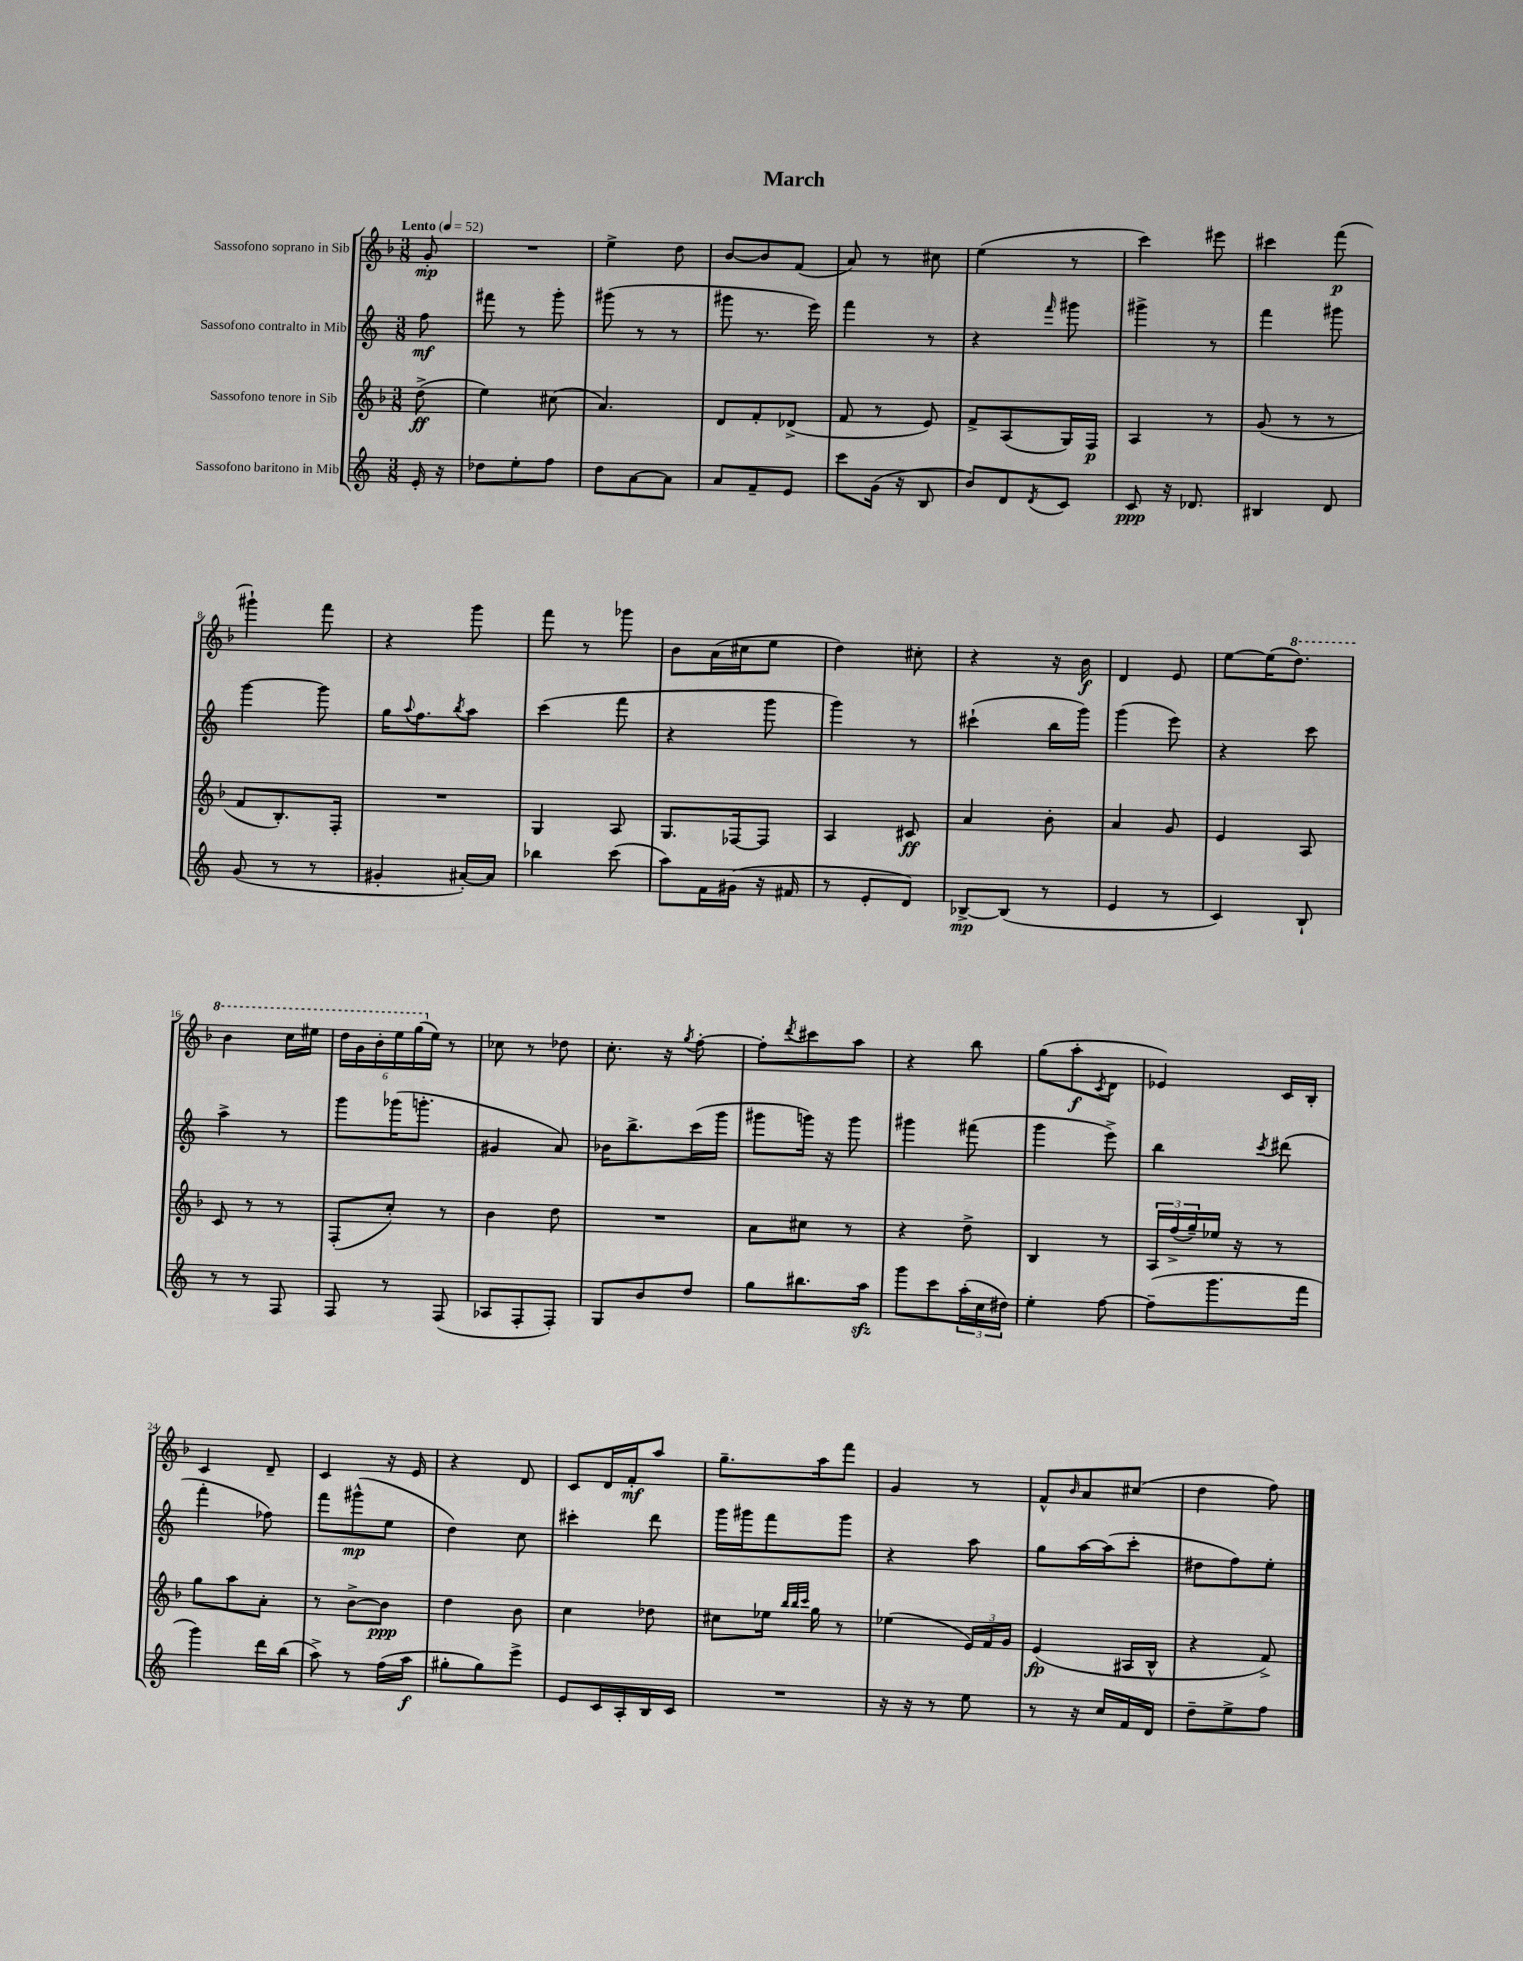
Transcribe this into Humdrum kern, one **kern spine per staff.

**kern	**dynam	**kern	**dynam	**kern	**dynam	**kern	**dynam
*part4	*part4	*part3	*part3	*part2	*part2	*part1	*part1
*staff4	*staff4	*staff3	*staff3	*staff2	*staff2	*staff1	*staff1
*I"Sassofono baritono in Mib	*	*I"Sassofono tenore in Sib	*	*I"Sassofono contralto in Mib	*	*I"Sassofono soprano in Sib	*
*clefG2	*	*clefG2	*	*clefG2	*	*clefG2	*
*k[]	*	*k[b-]	*	*k[]	*	*k[b-]	*
*M3/8	*	*M3/8	*	*M3/8	*	*M3/8	*
*MM52	*	*MM52	*	*MM52	*	*MM52	*
=	=	=	=	=	=	=	=
!	!	!	!	!	!	!LO:TX:a:B:t=Lento	!
16e'/	.	(8dd^\	ff	8ff\	mf	8g'/	mp
16r	.	.	.	.	.	.	.
=1	=1	=1	=1	=1	=1	=1	=1
8dd-X\L	.	4ee\)	.	8fff#X\	.	4.r	.
8ee'\	.	.	.	8r	.	.	.
8ff\J	.	(8cc#X\	.	8ggg'\	.	.	.
=2	=2	=2	=2	=2	=2	=2	=2
8dd\L	.	4.a/)	.	(8ggg#X\	.	4ee^\	.
[8a\	.	.	.	8r	.	.	.
8a\J]	.	.	.	8r	.	8dd\	.
=3	=3	=3	=3	=3	=3	=3	=3
8a/L	.	8d/L	.	8ggg#X\	.	[8b-/L	.
8f~/	.	8f'/	.	8.r	.	8b-/]	.
8e/J	.	(8d-X^/J	.	.	.	(8f/J	.
.	.	.	.	16eee\)	.	.	.
=4	=4	=4	=4	=4	=4	=4	=4
8ccc\L	.	8f/	.	4fff\	.	8a/)	.
(16g\Jk	.	8r	.	.	.	8r	.
16r	.	.	.	.	.	.	.
8B/	.	8e/)	.	8r	.	8cc#X\	.
=5	=5	=5	=5	=5	=5	=5	=5
8b/L)	.	8f^/L	.	4r	.	(4ee\	.
8d/	.	(8A/	.	.	.	.	.
8qd/	.	.	.	16qqfff/	.	.	.
8c/J	.	16G/L)	.	8ggg#X\	.	8r	.
.	.	16F/JJ	p	.	.	.	.
=6	=6	=6	=6	=6	=6	=6	=6
8c/	ppp	4A/	.	4ggg#X^\	.	4ccc\)	.
16r	.	.	.	.	.	.	.
8.d-X/	.	.	.	.	.	.	.
.	.	8r	.	8r	.	8eee#X\	.
=7	=7	=7	=7	=7	=7	=7	=7
4B#X/	.	(8g/	.	4fff\	.	4ccc#X\	.
.	.	8r	.	.	.	.	.
8d/	.	8r	.	8ggg#X\	.	(8fff\	p
!!LO:LB:g=z
=8	=8	=8	=8	=8	=8	=8	=8
(8g/	.	8f/L	.	[4ggg\	.	4ggg#X`\)	.
8r	.	8.B-'/)	.	.	.	.	.
8r	.	.	.	8ggg\]	.	8fff\	.
.	.	16F'/Jk	.	.	.	.	.
=9	=9	=9	=9	=9	=9	=9	=9
4g#X'/	.	4.r	.	16gg\KL	.	4r	.
.	.	.	.	8qqaa/	.	.	.
.	.	.	.	8.ff\	.	.	.
.	.	.	.	8qbb/	.	.	.
[16a#X'/LL)	.	.	.	8aa\J	.	8ggg\	.
16a#/JJ]	.	.	.	.	.	.	.
=10	=10	=10	=10	=10	=10	=10	=10
4bb-X\	.	4G/	.	(4ccc\	.	8fff\	.
.	.	.	.	.	.	8r	.
(8ccc\	.	8A/	.	8fff\	.	8ggg-X\	.
=11	=11	=11	=11	=11	=11	=11	=11
8aa\L)	.	8.G/L	.	4r	.	8b-\L	.
16f\L	.	.	.	.	.	(16a\L	.
(16g#X\JJ	.	[16F-X/k	.	.	.	16cc#X\J	.
16r	.	8F-/J]	.	8ggg\	.	8ee\J	.
16f#X/	.	.	.	.	.	.	.
=12	=12	=12	=12	=12	=12	=12	=12
8r	.	4A/	.	4ggg\)	.	4dd\)	.
8e'/L	.	.	.	.	.	.	.
8d/J)	.	8c#X/	ff	8r	.	8cc#X'\	.
=13	=13	=13	=13	=13	=13	=13	=13
[8B-X^/L	mp	4a/	.	(4ccc#X`\	.	4r	.
(8B-/J]	.	.	.	.	.	.	.
8r	.	8b-'\	.	16bb\LL	.	16r	.
.	.	.	.	16ggg\JJ)	.	16b-\	f
=14	=14	=14	=14	=14	=14	=14	=14
4e/	.	4a/	.	(4ggg\	.	4d/	.
8r	.	8g/	.	8eee\)	.	8e/	.
=15	=15	=15	=15	=15	=15	=15	=15
4c/)	.	4e/	.	4r	.	[8ee\L	.
.	.	.	.	.	.	(16ee\K]	.
*	*	*	*	*	*	*8va	*
.	.	.	.	.	.	8.ddd\J)	.
8B`/	.	8A/	.	8ccc\	.	.	.
!!LO:LB:g=z
=16	=16	=16	=16	=16	=16	=16	=16
8r	.	8c/	.	4aa^\	.	4bb-\	.
8r	.	8r	.	.	.	.	.
8F/	.	8r	.	8r	.	16ccc\LL	.
.	.	.	.	.	.	16eee#X\JJ	.
=17	=17	=17	=17	=17	=17	=17	=17
8F/	.	(8F'/L	.	8ggg\L	.	24ddd\LL	.
.	.	.	.	.	.	24gg\	.
.	.	.	.	.	.	24bb-'\	.
8r	.	8cc'/J)	.	(16ggg-X\K	.	24eee\	.
.	.	.	.	.	.	(24ggg\	.
.	.	.	.	8.gggn'\J	.	.	.
*	*	*	*	*	*	*X8va	*
.	.	.	.	.	.	24ee\JJ)	.
(8F/	.	8r	.	.	.	8r	.
=18	=18	=18	=18	=18	=18	=18	=18
8A-X/L	.	4b-\	.	4g#X/	.	8cc-X\	.
8F'/	.	.	.	.	.	8r	.
8F'/J)	.	8dd\	.	8a/)	.	8dd-X\	.
=19	=19	=19	=19	=19	=19	=19	=19
8G/L	.	4.r	.	16b-X\KL	.	8.cc'\	.
.	.	.	.	8.bb^\	.	.	.
8b/	.	.	.	.	.	.	.
.	.	.	.	.	.	16r	.
.	.	.	.	.	.	8qgg/	.
8dd/J	.	.	.	(16ccc\L	.	[8ff'\	.
.	.	.	.	16ggg\JJ	.	.	.
=20	=20	=20	=20	=20	=20	=20	=20
8gg\L	.	8a\L	.	8ggg#X\L	.	8ff'\L]	.
.	.	.	.	.	.	8qddd/	.
8.bb#X\	.	8cc#X\J	.	16gggn\Jk)	.	8ccc#X\	.
.	.	.	.	16r	.	.	.
.	.	8r	.	8ggg\	.	8aa\J	.
16aazz\Jk	.	.	.	.	.	.	.
=21	=21	=21	=21	=21	=21	=21	=21
8ggg\L	.	4r	.	4ggg#X\	.	4r	.
8ccc\	.	.	.	.	.	.	.
(24aa'\L	.	8dd^\	.	(8fff#X\	.	8bb-\	.
24cc\	.	.	.	.	.	.	.
24dd#X\JJ)	.	.	.	.	.	.	.
=22	=22	=22	=22	=22	=22	=22	=22
4ee'\	.	4B-/	.	4ggg\	.	(8gg\L	.
.	.	.	.	.	.	8aa'\	f
.	.	.	.	.	.	8qc/	.
[8ff\	.	8r	.	8eee^\)	.	8d\J	.
=23	=23	=23	=23	=23	=23	=23	=23
(8ff~\L]	.	24A/LL	.	4bb\	.	4e-X/)	.
.	.	(24ff^/	.	.	.	.	.
.	.	24gg~/)	.	.	.	.	.
8.ggg\	.	16ee-X/JJ	.	.	.	.	.
.	.	16r	.	.	.	.	.
.	.	.	.	8qccc/	.	.	.
.	.	8r	.	(8ddd#X\	.	16c/LL	.
16fff\Jk	.	.	.	.	.	16B-'/JJ	.
!!LO:LB:g=z
=24	=24	=24	=24	=24	=24	=24	=24
4ggg\)	.	8gg\L	.	4fff'\	.	4c/	.
.	.	8aa\	.	.	.	.	.
16ddd\LL	.	8a'\J	.	8ff-X\)	.	8d~/	.
(16bb\JJ	.	.	.	.	.	.	.
=25	=25	=25	=25	=25	=25	=25	=25
8aa^\)	.	8r	.	8fff\L	.	4c/	.
8r	.	[8b-^\L	.	(8ggg#X^^\	mp	.	.
(16ff\LL	.	8b-\J]	ppp	8ee\J	.	16r	.
16aa\JJ	f	.	.	.	.	16e/	.
=26	=26	=26	=26	=26	=26	=26	=26
8gg#X'\L	.	4dd\	.	4dd\)	.	4r	.
8gg#\)	.	.	.	.	.	.	.
8eee^\J	.	8b-\	.	8cc\	.	8d/	.
=27	=27	=27	=27	=27	=27	=27	=27
8e/L	.	4cc\	.	4ccc#X'\	.	8c/L	.
16c/L	.	.	.	.	.	16d/L	.
16A'/	.	.	.	.	.	16f'/J	mf
16B/	.	8dd-X\	.	8ddd\	.	8aa/J	.
16c/JJ	.	.	.	.	.	.	.
=28	=28	=28	=28	=28	=28	=28	=28
4.r	.	8cc#X\L	.	16ggg\LL	.	8.gg~\L	.
.	.	.	.	16ggg#X\J	.	.	.
.	.	16ee-X\Jk	.	8fff\	.	.	.
.	.	32qqbb-/LLL	.	.	.	.	.
.	.	32qqbb-/	.	.	.	.	.
.	.	32qqccc/JJJ	.	.	.	.	.
.	.	16gg\	.	.	.	16aa\k	.
.	.	8r	.	8ggg#\J	.	8fff\J	.
=29	=29	=29	=29	=29	=29	=29	=29
16r	.	(4ee-X\	.	4r	.	4g/	.
16r	.	.	.	.	.	.	.
8r	.	.	.	.	.	.	.
8ee\	.	24e/LL)	.	8aa\	.	8r	.
.	.	24f/	.	.	.	.	.
.	.	24g/JJ	.	.	.	.	.
=30	=30	=30	=30	=30	=30	=30	=30
8r	.	(4e/	fp	8gg\L	.	8f^^/L	.
.	.	.	.	.	.	16qqb-/	.
16r	.	.	.	[16aa\L	.	8a/	.
16cc/LL	.	.	.	(16aa\J]	.	.	.
16f/	.	16A#X/LL	.	8ccc'\J	.	(8cc#X/J	.
16d/JJ	.	16B-^^/JJ	.	.	.	.	.
=31	=31	=31	=31	=31	=31	=31	=31
8dd~\L	.	4r	.	8dd#X\L	.	4dd\	.
8ee^\	.	.	.	8ff\)	.	.	.
8ff\J	.	8f^/)	.	8ee'\J	.	8ff\)	.
==	==	==	==	==	==	==	==
*-	*-	*-	*-	*-	*-	*-	*-
